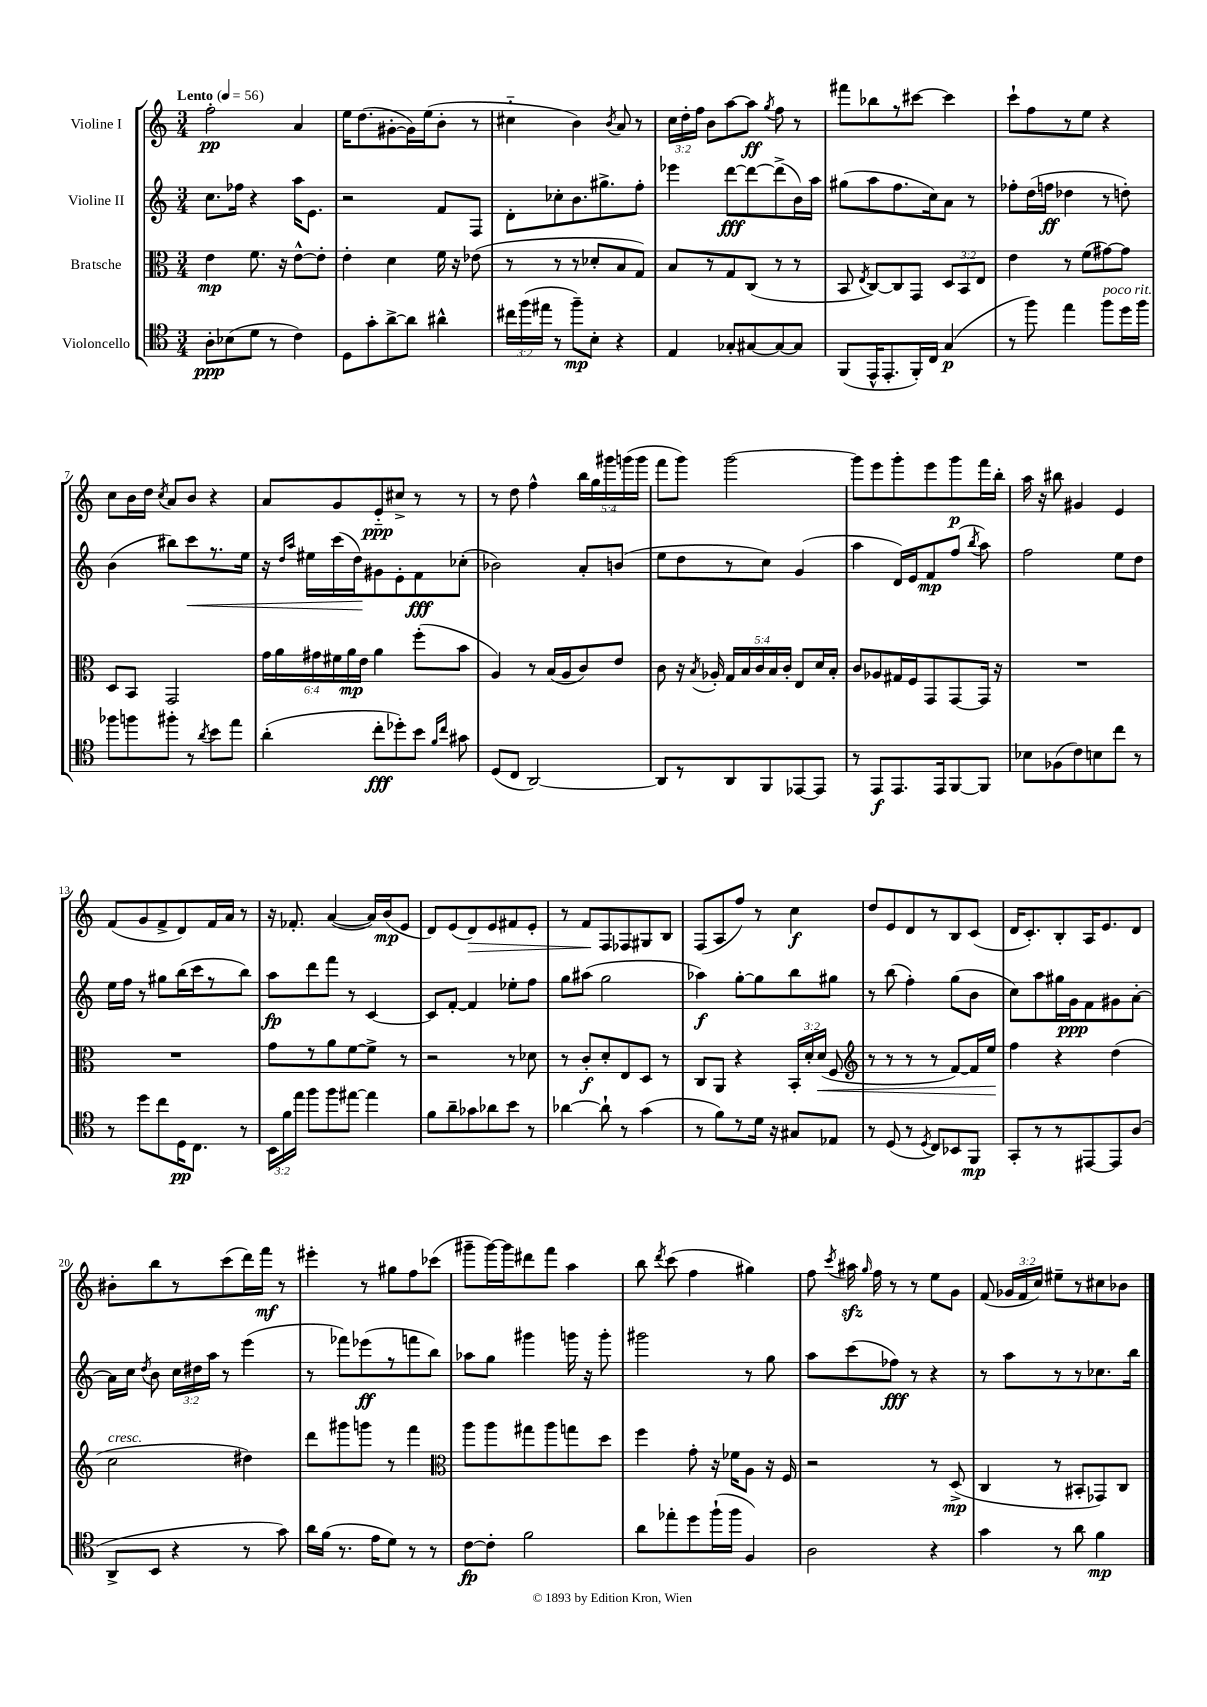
<<
\new StaffGroup <<
\new Staff = "s0" \with { instrumentName = "Violine I" } {
    \clef treble \key c \major \numericTimeSignature \time 3/4 \override Staff.TupletNumber.text = #tuplet-number::calc-fraction-text \tempo "Lento" 4 = 56
    \autoBeamOff f''2-.\pp a'4 |
    e''16[ d''8.( gis'8~-. gis'16) e''16( b'8]-. r8 |
    cis''4-_ b'4) \acciaccatura { b'8 } a'8 r8 |
    \tuplet 3/2 { c''16[ d''16-. f''16] } b'8[ a''8~ a''8]\ff \acciaccatura { g''8 } f''8 r8 |
    fis'''8[ bes''8 r8 cis'''8]~ cis'''4 |
    c'''8[-! f''8 r8 e''8] r4 |
    c''8[ b'16 d''16] \acciaccatura { c''8 } a'8[ b'8] r4 |
    a'8[ g'8 e'8-_\ppp cis''8]-> r8 r8 |
    r8 d''8 f''4-^ \tuplet 5/4 { b''16[ g''16 gis'''16 g'''16( g'''16] } |
    f'''8[ g'''8]) g'''2~ |
    g'''8[ e'''8 g'''8-. e'''8 g'''8\p f'''16 b''16]-. |
    a''16 r16 bis''8 gis'4 e'4 |
    f'8[( g'8 f'8-> d'8) f'16 a'16] r8 |
    r16 fes'8.-. a'4~( a'16[) b'16\mp( e'8] |
    d'8[) e'8( d'8\>) e'8 fis'8 e'8]-. |
    r8 f'8[\! f8 fes8 gis8 b8] |
    f8[( a8 f''8]) r8 c''4\f |
    d''8[ e'8 d'8 r8 b8 c'8]( |
    d'16[ c'8.-.) b8-. a16 e'8. d'8] |
    bis'8[-. b''8 r8 c'''8( d'''16) f'''16]\mf r8 |
    eis'''4-. r8 gis''8[ f''8 ces'''8]( |
    gis'''8[-- gis'''16~) gis'''16 dis'''8 f'''8] a''4 |
    b''8 \acciaccatura { d'''8 } c'''8( f''4 gis''4) |
    f''8 \acciaccatura { c'''8 } ais''16\sfz \grace { g''16 } f''16 r8 r8 e''8[ g'8] |
    f'8( \tuplet 3/2 { ges'16[ f'16 c''16]) } eis''8[-- r8 cis''8 bes'8] \bar "|." |
}
\new Staff = "s1" \with { instrumentName = "Violine II" } {
    \clef treble \key c \major \numericTimeSignature \time 3/4 \override Staff.TupletNumber.text = #tuplet-number::calc-fraction-text
    \autoBeamOff c''8.[ fes''16] r4 a''16[ e'8.] |
    r2 f'8[ f8] |
    d'8[-. ces''8-. b'8. gis''8.-> f''8]-. |
    ees'''4 d'''8[~\fff d'''8~ d'''8->( b'16) a''16] |
    gis''8[( a''8 f''8. c''16) a'8] r8 |
    fes''8[-. d''16( f''16]\ff des''4 r8 d''8-.) |
    b'4( bis''8[) c'''8\< r8. e''16] |
    r16 \grace { d''16[ a''16] } eis''16[ c'''16( d''16\!) gis'8 e'8-. f'8\fff ces''8]-.( |
    bes'2) a'8[-. b'8]( |
    e''8[ d''8 r8 c''8]) g'4( |
    a''4 d'16[) e'16 f'8\mp f''8]( \acciaccatura { b''8 } a''8) |
    f''2 e''8[ d''8] |
    e''16[ f''16] r8 gis''8[ b''16( c'''16 r8 b''8]) |
    a''8[\fp d'''8 f'''8] r8 c'4~ |
    c'8[ f'8]~-. f'4 ees''8[-. f''8] |
    g''8[ ais''8]( g''2 |
    aes''4\f) g''8[~-. g''8 b''8 gis''8] |
    r8 b''8( f''4-.) g''8[( b'8] |
    c''8[) a''8 gis''16 g'16\ppp f'8 gis'8 a'8]~-. |
    a'16[ c''16] \acciaccatura { d''8 } b'8 \tuplet 3/2 { c''16[ dis''16 a''16] } r8 e'''4( |
    r8 fes'''8[) ees'''8\ff( r8 f'''8 b''8]) |
    aes''8[ g''8] gis'''4 g'''16 r16 g'''8-. |
    gis'''2 r8 g''8 |
    a''8[ c'''8( fes''8]\fff) r8 r4 |
    r8 a''8[ r8 r8 ces''8. b''16] \bar "|." |
}
\new Staff = "s2" \with { instrumentName = "Bratsche" } {
    \clef alto \key c \major \numericTimeSignature \time 3/4 \override Staff.TupletNumber.text = #tuplet-number::calc-fraction-text
    \autoBeamOff e'4\mp f'8. r16 e'8[~-^ e'8]-. |
    e'4-. d'4 f'16 r16 ees'8( |
    r8 r8 r8 des'8[-. b8 g8]) |
    b8[ r8 g8 c8]( r8 r8 |
    b,8 \acciaccatura { e8 } c8[~) c8 g,8] \tuplet 3/2 { d8[ b,8 e8] } |
    e'4 r8 f'8[( gis'8~) gis'8] |
    d8[ b,8] g,2 |
    \tuplet 6/4 { g'16[ a'16 gis'16 fis'16 a'16\mp e'16] } a'4 f''8[-.( b'8] |
    a4) r8 b16[( a16 c'8) e'8] |
    c'8 r16 \acciaccatura { b8 } aes16-. \tuplet 5/4 { g16[ b16 c'16 b16 c'16]-. } e8[ d'16 b16]-. |
    c'8[ aes8 gis16 f16 g,8 g,8~ g,16] r16 |
    R2. |
    R2. |
    g'8[ r8 a'8 f'8~ f'8]-> r8 |
    r2 r8 des'8 |
    r8 c'8[-.\f d'8-. e8 d8] r8 |
    c8[ a,8] r4 \tuplet 3/2 { b,16[-. d'16-. d'16]\<( } f8 |
    \clef treble r8 r8 r8 r8 f'8[~) f'16 e''16]\! |
    f''4 r4 d''4( |
    c''2^\markup { \italic "cresc." } dis''4) |
    d'''8[ gis'''8 g'''8] r8 f'''4 |
    \clef alto a''8[ a''8 gis''8 a''8 g''8 d''8] |
    f''4 g'8-. r16 fes'16[ a8] r16 f16 |
    r2 r8 d8->\mp( |
    c4 r8 bis,8[-. ges,8) c8] \bar "|." |
}
\new Staff = "s3" \with { instrumentName = "Violoncello" } {
    \clef tenor \key c \major \numericTimeSignature \time 3/4 \override Staff.TupletNumber.text = #tuplet-number::calc-fraction-text
    \autoBeamOff a8[-.\ppp bes8( d'8] r8 c'4) |
    d8[ g'8-. a'8~-> a'8] ais'4-^ |
    \tuplet 3/2 { cis''16[ f''16( eis''16] } r8 f''8[--\mp) b8]-. r4 |
    e4 ges8[-. gis8~ gis8~ gis8] |
    f,8[( e,16-^ e,8.-. f,16-.) c16] g4\p( |
    r8 f''8) e''4 f''8[^\markup { \italic "poco rit." } d''16 f''16] |
    fes''8[ f''8 fis''8]-. r8 \acciaccatura { a'8 } b'8[ e''8] |
    a'4-.( c''8[-.\fff des''8-.) b'8] \grace { f'16[ c''16] } gis'8 |
    d8[( c8] a,2~) |
    a,8[ r8 a,8 f,8 ees,8~ ees,8] |
    r8 e,8[\f e,8. e,16 f,8~ f,8] |
    bes8[ fes8( c'8) b8 c''8] r8 |
    r8 d''8[ c''8 d16\pp c8.] r8 |
    \tuplet 3/2 { b,16[ f'16 e''16] } f''8[ f''8 eis''8]~ eis''4 |
    f'8[ a'8-- ges'8 aes'8 b'8] r8 |
    aes'4~ aes'8-! r8 g'4( |
    r8 f'8[) r8 d'16] r16 gis8[ ees8] |
    r8 d8( r8 \acciaccatura { d8 } c8[) bes,8 f,8]\mp |
    g,8[-. r8 r8 eis,8~ eis,8 a8]( |
    a,8[-> b,8] r4 r8 g'8) |
    a'16[ f'16]( r8. e'16[ d'8]) r8 r8 |
    c'8[~\fp c'8]-. f'2 |
    a'8[ ees''8-. d''8 f''16-!( f''16] f4) |
    a2 r4 |
    g'4 r8 a'8 f'4\mp \bar "|." |
}
>>
>>
